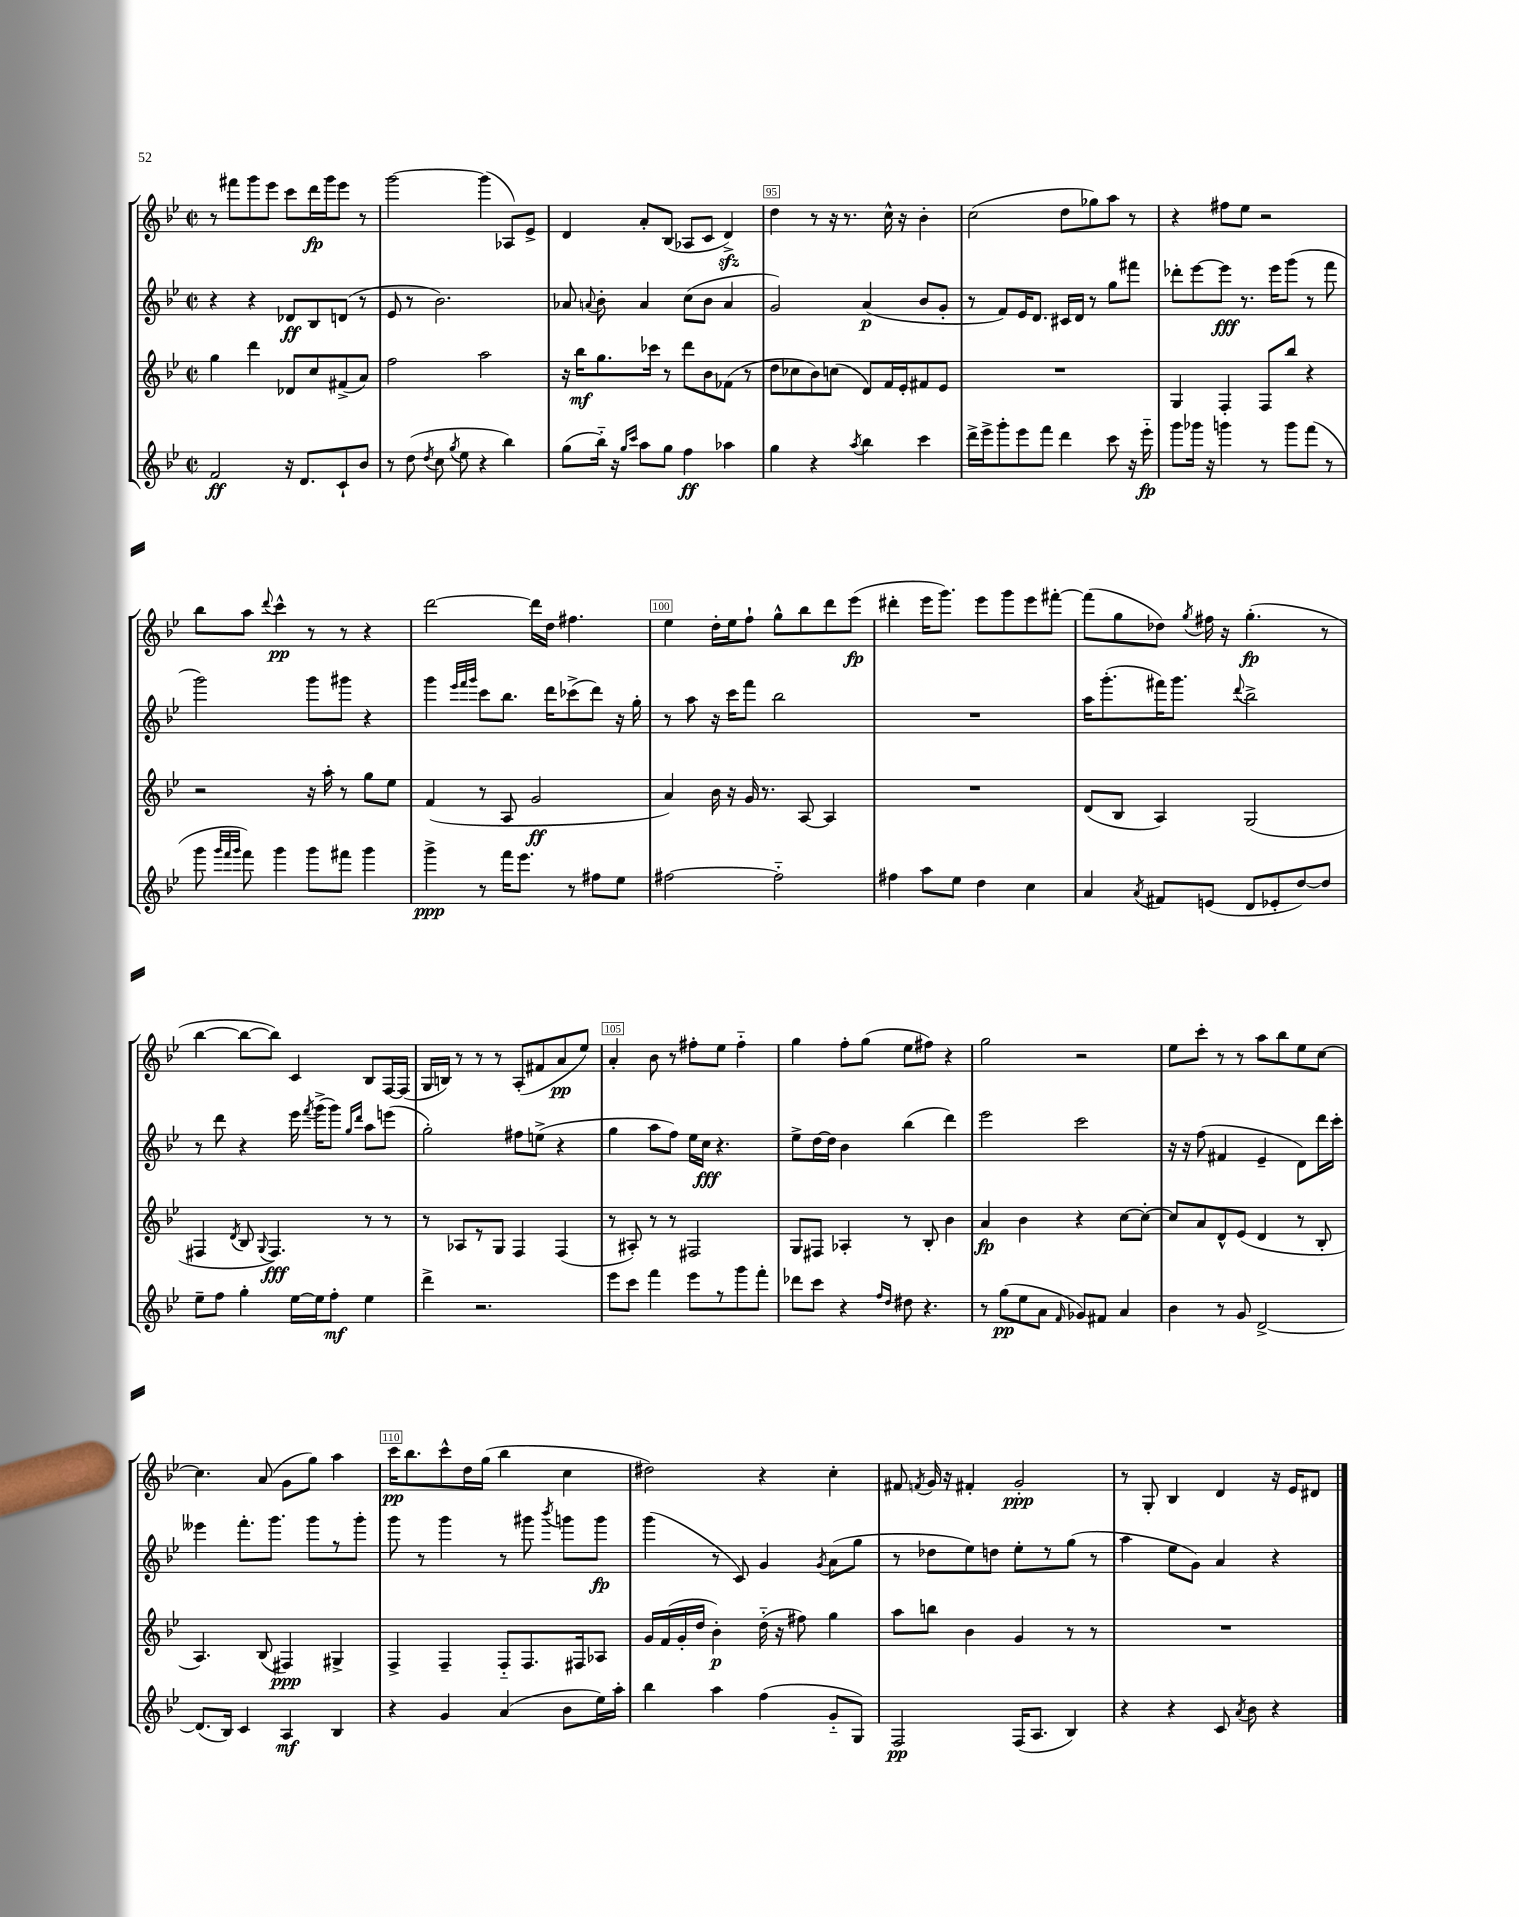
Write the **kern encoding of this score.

**kern	**kern	**kern	**kern
*staff4	*staff3	*staff2	*staff1
*clefG2	*clefG2	*clefG2	*clefG2
*k[b-e-]	*k[b-e-]	*k[b-e-]	*k[b-e-]
*M2/2	*M2/2	*M2/2	*M2/2
*met(c|)	*met(c|)	*met(c|)	*met(c|)
2f	4gg	4r	8r
.	.	.	8fff#
.	4ddd	4r	8ggg
.	.	.	8eee-
16r	8d-	8d-	8ccc
8.d	.	.	.
.	8cc	8B-	16ddd
.	.	.	16ggg
8c`	(8f#^	(8d	8eee-
8b-	8a)	8r	8r
=	=	=	=
8r	2ff	8e-	[2ggg
(8dd	.	8r	.
8qdd	.	.	.
8cc	.	2.b-)	.
8qgg	.	.	.
8ee-	.	.	.
4r	2aa	.	(4ggg]
4bb-)	.	.	8A-)
.	.	.	8e-^
=	=	=	=
(8gg	16r	8a-	4d
.	16bb-	.	.
.	.	8qqa	.
16bb-'~)	8.gg	8b-'	.
16r	.	.	.
16qqgg	.	.	.
16qqccc	.	.	.
8aa	.	4a	8a'
.	16ccc-	.	.
8gg	8r	.	(8B-
4ff	8ddd	(8cc	8A-
.	8b-	8b-	8c
4aa-	(8f-	4a	4d^)
.	8r	.	.
=	=	=	=
4gg	8dd	2g)	4dd
.	8cc-	.	.
4r	8b-)	.	8r
.	(8cc	.	16r
.	.	.	8.r
8qaa	.	.	.
4bb-	8d)	(4a	.
.	16f	.	16cc^^
.	16e-'	.	16r
4ccc	8f#	8b-	4b-'
.	8e-	8g'	.
=	=	=	=
16ddd^	1r	8r	(2cc
16eee-^	.	.	.
8ggg'	.	8f)	.
8eee-	.	16e-	.
.	.	8.d	.
8fff	.	.	.
4ddd	.	16c#	8dd
.	.	16d	.
.	.	8r	8gg-)
8ccc	.	8gg	8aa
16r	.	8fff#	8r
16eee-'~	.	.	.
=	=	=	=
8ggg	4G	8ddd-'	4r
16ggg-	.	[8eee-	.
16r	.	.	.
4ggg	4F'	8eee-]	8ff#
.	.	8.r	8ee-
8r	8F	.	2r
.	.	16eee-	.
8ggg	8bb-	(8ggg	.
(8fff	4r	8r	.
8r	.	8fff	.
=	=	=	=
8ggg	2r	2ggg)	8bb-
32qqggg	.	.	.
32qqfff	.	.	.
32qqggg	.	.	.
8fff)	.	.	8aa
.	.	.	8qqddd
4ggg	.	.	4ccc^^
8ggg	16r	8ggg	8r
.	16aa'	.	.
8fff#	8r	8ggg#	8r
4ggg	8gg	4r	4r
.	8ee-	.	.
=	=	=	=
4ggg^	(4f	4ggg	[2ddd
.	.	32qqeee-	.
.	.	32qqfff	.
.	.	32qqggg	.
8r	8r	8ccc	.
16fff	8A	8.bb-	.
8.eee-	.	.	.
.	2g	.	16ddd]
.	.	16ddd	16dd
8r	.	(8ccc-^	4.ff#
8ff#	.	8ddd)	.
8ee-	.	16r	.
.	.	16gg'	.
=	=	=	=
[2ff#	4a)	8r	4ee-
.	.	8aa	.
.	16b-	16r	16dd'
.	16r	16ccc	16ee-
.	16g	8fff	8ff`
.	8.r	.	.
2ff#'~]	.	2bb-	8gg^^
.	[8A	.	8bb-
.	4A]	.	8ddd
.	.	.	(8eee-
=	=	=	=
4ff#	1r	1r	4ddd#'
8aa	.	.	16eee-
.	.	.	8.ggg)
8ee-	.	.	.
4dd	.	.	8eee-
.	.	.	8ggg
4cc	.	.	8eee-
.	.	.	[8fff#'
=	=	=	=
4a	(8d	16aa	(8fff#]
.	.	(8.ggg'	.
.	8B-	.	8gg
8qa	.	.	.
8f#	4A)	16fff#)	8dd-)
.	.	8.ggg	.
.	.	.	8qgg
(8e	.	.	16ff#
.	.	.	16r
.	.	8qqddd	.
8d	(2G	2bb-^	(4.gg'
8e-'	.	.	.
[8dd)	.	.	.
8dd]	.	.	8r
=	=	=	=
8ee-~	4F#	8r	[4bb-
8ff	.	8ddd	.
.	8qd	.	.
4gg'	8B-	4r	8bb-_
.	8qqG	.	.
.	4.F#)	.	8bb-])
[16ee-	.	16eee-	4c
.	.	8qfff	.
16ee-]	.	(16ggg^	.
8ff'	.	8ggg)	.
.	.	16qqgg	.
.	.	16qqddd	.
4ee-	8r	8aa	8B-
.	8r	(8eee	[16F
.	.	.	(16F]
=	=	=	=
4ddd^	8r	2gg')	16G
.	.	.	16B)
.	8A-	.	8r
2.r	8r	.	8r
.	8G	.	8r
.	4F	8ff#	(8A'
.	.	(8ee^	8f#
.	(4F	4r	8a
.	.	.	8ee-)
=	=	=	=
8eee-	8r	4gg	4a'
8ccc	8A#')	.	.
4fff	8r	8aa	8b-
.	8r	8ff)	8r
8eee-	2F#	16ee-	8ff#'
.	.	16cc	.
8r	.	4.r	8ee-
8ggg	.	.	4ff#'~
8fff'	.	.	.
=	=	=	=
8ddd-	8G	8ee-^	4gg
8ccc	8F#	[16dd	.
.	.	16dd]	.
4r	4A-'	4b-	8ff'
.	.	.	(8gg
16qqff	.	.	.
16qqdd	.	.	.
8dd#	8r	(4bb-	8ee-
4.r	8B-'	.	8ff#)
.	4b-	4ddd)	4r
=	=	=	=
8r	4a	2eee-	2gg
(8gg	.	.	.
8ee-	4b-	.	.
8a	.	.	.
16qqf	.	.	.
8g-)	4r	2ccc	2r
8f#	.	.	.
4a	[8cc	.	.
.	8cc'_	.	.
=	=	=	=
4b-	8cc]	16r	8ee-
.	.	16r	.
.	8a	(8ff	8ccc'
8r	8d^^	4f#	8r
8g	(8e-	.	8r
[2d^	4d	4e-~	8aa
.	.	.	8bb-
.	8r	8d)	8ee-
.	8B-'	16ddd	[8cc
.	.	16ccc'	.
=	=	=	=
(8.d]	4.A)	4eee--	4.cc]
16B-)	.	.	.
4c	.	8.fff'	.
.	(8B-	.	(8a
.	.	8.ggg	.
4A	4F#)	.	8g
.	.	8ggg	8gg)
4B-	4G#^	8r	4aa
.	.	8ggg'	.
=	=	=	=
4r	4F^	8ggg	16ccc
.	.	.	8.bb-
.	.	8r	.
4g	4F~	4ggg	8ccc^^
.	.	.	16dd
.	.	.	(16gg
(4a	8F'~	8r	4bb-
.	8.F	8ggg#	.
.	.	8qbbb-	.
8b-	.	8ggg	4cc
.	16F#	.	.
16ee-)	8A-	8ggg	.
16aa'	.	.	.
=	=	=	=
4bb-	16g	(4ggg	2dd#)
.	(16f	.	.
.	16g'	.	.
.	16dd	.	.
4aa	4b-')	8r	.
.	.	8c)	.
(4ff	(16dd'~	4g	4r
.	16r	.	.
.	8ff#)	.	.
.	.	8qg	.
8g'~	4gg	(8a	4cc'
8G)	.	8gg	.
=	=	=	=
2F	8aa	8r	8f#
.	.	.	8qf
.	8bb	8dd-	16g
.	.	.	16r
.	4b-	8ee-)	4f#'
.	.	8dd	.
(16F	4g	8ee-'	2g'
8.A	.	.	.
.	.	8r	.
4B-)	8r	(8gg	.
.	8r	8r	.
=	=	=	=
4r	1r	4aa	8r
.	.	.	8G'
4r	.	8ee-	4B-
.	.	8g)	.
8c	.	4a	4d
8qa	.	.	.
8b-	.	.	.
4r	.	4r	16r
.	.	.	16e-
.	.	.	8d#
==	==	==	==
*-	*-	*-	*-
